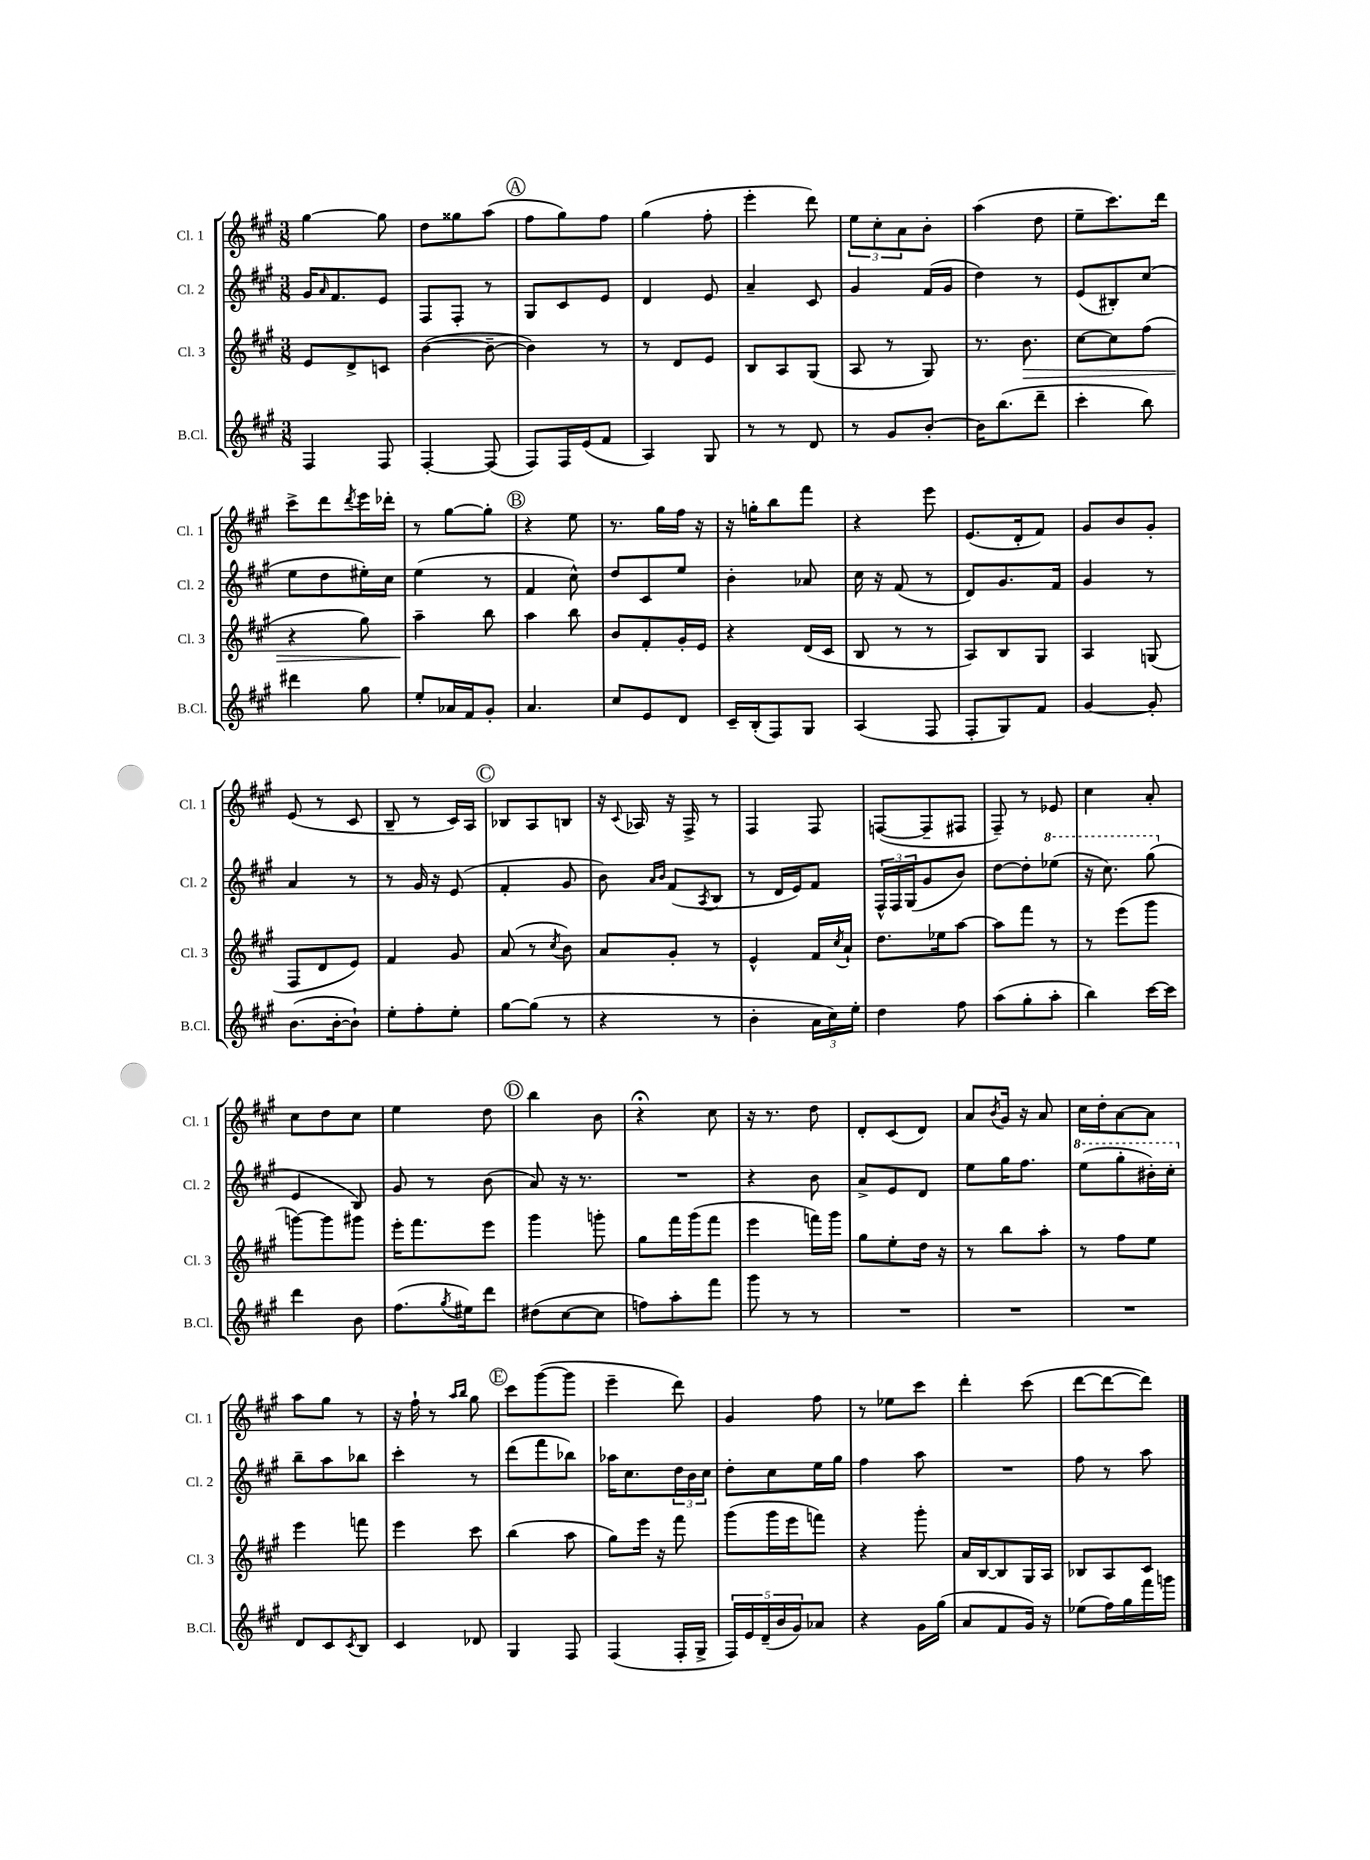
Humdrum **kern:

**kern	**kern	**dynam	**kern	**kern
*part4	*part3	*part3	*part2	*part1
*staff4	*staff3	*staff3	*staff2	*staff1
*I"B.Cl.	*I"Cl. 3	*	*I"Cl. 2	*I"Cl. 1
*I'B.Cl.	*I'Cl. 3	*	*I'Cl. 2	*I'Cl. 1
*clefG2	*clefG2	*	*clefG2	*clefG2
*k[f#c#g#]	*k[f#c#g#]	*	*k[f#c#g#]	*k[f#c#g#]
*M3/8	*M3/8	*	*M3/8	*M3/8
=70	=70	=70	=70	=70
4F#/	8e/L	.	16g#/KL	[4gg#\
.	.	.	16qqa/	.
.	.	.	8.f#/	.
.	8d^/	.	.	.
8F#/	8cn/J	.	8e/J	8gg#\]
=71	=71	=71	=71	=71
[4F#'/	([4b\	.	8F#/L	8dd\L
.	.	.	8F#'/J	8gg##X\
(8F#/]	8b~\_	.	8r	(8aa\J
!!LO:REH:place=s1:t=A
=72	=72	=72	=72	=72
8F#/L)	4b\])	.	8G#/L	8ff#\L
16F#/L	.	.	8c#/	8gg#\)
(16e/J	.	.	.	.
8f#/J	8r	.	8e/J	8ff#\J
=73	=73	=73	=73	=73
4A/)	8r	.	4d/	(4gg#\
.	8d/L	.	.	.
8G#/	8e/J	.	8e/	8ff#'\
=74	=74	=74	=74	=74
8r	8B/L	.	4a~/	4eee'\
8r	8A/	.	.	.
8d/	(8G#/J	.	8c#/	8ddd\)
=75	=75	=75	=75	=75
8r	8A/	.	4g#/	12ee\L
.	.	.	.	12cc#'\
8g#/L	8r	.	.	.
.	.	.	.	12a\
[8b'/J	8G#/)	.	(16f#/LL	8b'\J
.	.	.	16g#/JJ	.
=76	=76	=76	=76	=76
16b\KL]	8.r	.	4dd\)	(4aa\
(8.bb\	.	.	.	.
!	!	!LO:HP:b	!	!
.	8.b\	>	.	.
8ddd~\J	.	.	8r	8dd\
=77	=77	=77	=77	=77
4ccc#'\	[8cc#\L	.	(8e/L	8ee~\L
.	8cc#\]	.	8B#X'/)	8.ccc#\)
8bb\)	(8ff#\J	.	(8cc#/J	.
.	.	.	.	16ddd\Jk
!!LO:LB:g=z
=78	=78	=78	=78	=78
4ddd#X\	4r	.	8ee\L	8ccc#^\L
.	.	.	8dd\	8ddd\
.	.	.	.	8qddd/
8gg#\	8gg#\)	.	16ee#X'\L)	16eee\L
.	.	.	16cc#\JJ	16ddd-X'\JJ
=79	=79	=79	=79	=79
8ee'/L	4aa~\	.	(4ee\	8r
16a-X/L	.	.	.	[8gg#\L
16f#/J	.	.	.	.
8g#'/J	8bb\	]	8r	8gg#'\J]
!!LO:REH:place=s1:t=B
=80	=80	=80	=80	=80
4.a/	4aa\	.	4f#/	4r
.	8bb\	.	8cc#^^\)	8ee\
=81	=81	=81	=81	=81
8cc#/L	8b/L	.	8dd/L	8.r
8e/	8f#'/	.	8c#/	.
.	.	.	.	16gg#\LL
8d/J	16g#'/L	.	8ee/J	16ff#\JJ
.	16e/JJ	.	.	16r
=82	=82	=82	=82	=82
16c#~/LL	4r	.	4b'\	16r
(16B'/J	.	.	.	16ggn'\KL
8F#/)	.	.	.	8bb\
8G#/J	(16d/LL	.	8a-X/	8fff#\J
.	16c#/JJ	.	.	.
=83	=83	=83	=83	=83
(4A/	8B/	.	16cc#\	4r
.	.	.	16r	.
.	8r	.	(8f#/	.
8F#/	8r	.	8r	8eee\
=84	=84	=84	=84	=84
8F#'/L	8A/L)	.	8d/L)	(8.e/L
8G#/)	8B/	.	8.g#/	.
.	.	.	.	16d'/k
8f#/J	8G#/J	.	.	8f#/J)
.	.	.	16f#/Jk	.
=85	=85	=85	=85	=85
[4g#/	4A/	.	4g#/	8g#/L
.	.	.	.	8b/
8g#'/]	(8Gn/	.	8r	8g#'/J
!!LO:LB:g=z
=86	=86	=86	=86	=86
(8.b\L	8F#/L	.	4a/	(8e/
.	8d/	.	.	8r
[16b'\k	.	.	.	.
8b`\J])	8e/J)	.	8r	8c#/
=87	=87	=87	=87	=87
8ee'\L	4f#/	.	8r	8B~/
8ff#'\	.	.	16g#/	8r
.	.	.	16r	.
8ee'\J	8g#/	.	(8e/	16c#/LL)
.	.	.	.	16A/JJ
!!LO:REH:place=s1:t=C
=88	=88	=88	=88	=88
[8gg#\L	(8a/	.	4f#'/	8B-X/L
(8gg#\J]	8r	.	.	8A/
.	8qcc#/	.	.	.
8r	8b\)	.	8g#/	8Bn/J
=89	=89	=89	=89	=89
4r	8a/L	.	8b\)	16r
.	.	.	.	8qqc#/
.	.	.	.	16A-X/
.	.	.	16qqa/LL	.
.	.	.	16qqb/JJ	.
.	8g#'/J	.	(8f#/L	16r
.	.	.	.	16F#^/
.	.	.	8qA/	.
8r	8r	.	8B/J	8r
=90	=90	=90	=90	=90
4b'\	4e^^/	.	8r	4F#/
.	.	.	16d/LL	.
.	.	.	16e/J)	.
24a\LL	16f#/LL	.	8f#/J	8F#/
24cc#\)	.	.	.	.
.	8qcc#/	.	.	.
.	16a`/JJ	.	.	.
24ee'\JJ	.	.	.	.
=91	=91	=91	=91	=91
4dd\	8.dd\L	.	24F#^^/LL	([8Fn/L
.	.	.	24F#/	.
.	.	.	(24G#/J	.
.	.	.	8g#/	8F~/]
.	16ee-X\k	.	.	.
8ff#\	[8aa\J	.	8b/J)	8F#X/J
=92	=92	=92	=92	=92
(8aa\L	8aa\L]	.	[8dd\L	8F#~/)
8gg#'\	8fff#\J	.	8dd'\]	8r
*	*	*	*8va	*
8aa'\J	8r	.	(8eee-X\J	8e-X/
=93	=93	=93	=93	=93
4bb\)	8r	.	16r	4cc#\
.	.	.	8.ccc#\)	.
.	(8eee\L	.	.	.
[16ccc#\LL	8ggg#\J	.	(8ggg#\	8a'/
16ccc#\JJ]	.	.	.	.
!!LO:LB:g=z
=94	=94	=94	=94	=94
*	*	*	*X8va	*
4ddd\	[8gggn\L)	.	4e/	8cc#\L
.	8ggg\]	.	.	8dd\
8b\	8ggg#X\J	.	8B/)	8cc#\J
=95	=95	=95	=95	=95
(8.ff#\L	16eee'\KL	.	8g#/	4ee\
.	8.fff#\	.	.	.
.	.	.	8r	.
8qgg#/	.	.	.	.
16ee#X\k)	.	.	.	.
8ddd\J	8eee\J	.	(8b\	8dd\
!!LO:REH:place=s1:t=D
=96	=96	=96	=96	=96
(8dd#X\L	4ggg#\	.	8a/)	4bb\
[8cc#\	.	.	16r	.
.	.	.	8.r	.
8cc#\J]	8gggn'\	.	.	8b\
=97	=97	=97	=97	=97
8ffn\L)	8gg#\L	.	4.r	4r;<
8aa'\	16fff#\L	.	.	.
.	(16ggg#\J	.	.	.
8fff#\J	8fff#\J	.	.	8cc#\
=98	=98	=98	=98	=98
8ggg#\	4eee\	.	4r	16r
.	.	.	.	8.r
8r	.	.	.	.
8r	16fffn\LL)	.	8b\	8dd\
.	16ggg#\JJ	.	.	.
=99	=99	=99	=99	=99
4.r	8gg#\L	.	8a^/L	8d'/L
.	8ee'\	.	8e/	(8c#/
.	16dd\Jk	.	8d/J	8d/J)
.	16r	.	.	.
=100	=100	=100	=100	=100
4.r	8r	.	8ee\L	8a/L
.	.	.	.	8qb/
.	8bb\L	.	16gg#\K	16g#/Jk
.	.	.	8.ff#\J	16r
.	8aa'\J	.	.	8a/
=101	=101	=101	=101	=101
*	*	*	*8va	*
4.r	8r	.	(8eee\L	16cc#\LL
.	.	.	.	16dd'\J
.	8ff#\L	.	8ggg#'\	[8a\
.	8ee\J	.	16bb#X'\L)	8a\J]
.	.	.	16ccc#'\JJ	.
!!LO:LB:g=z
=102	=102	=102	=102	=102
*	*	*	*X8va	*
8d/L	4eee\	.	8bb~\L	8aa\L
8c#/	.	.	8aa\	8gg#\J
8qc#/	.	.	.	.
8B/J	8fffn\	.	8bb-X\J	8r
=103	=103	=103	=103	=103
4c#/	4eee\	.	4ccc#'\	16r
.	.	.	.	16ff#`\
.	.	.	.	8r
.	.	.	.	16qqaa/LL
.	.	.	.	16qqbb/JJ
8d-X/	8ccc#\	.	8r	8gg#\
!!LO:REH:place=s1:t=E
=104	=104	=104	=104	=104
4G#/	(4bb\	.	(8ddd\L	8ccc#\L
.	.	.	8fff#\	([8ggg#\
8F#/	8aa\	.	8bb-X\J)	8ggg#\J]
=105	=105	=105	=105	=105
(4F#/	8gg#\L)	.	16aa-X\KL	4eee~\
.	.	.	8.cc#\	.
.	16eee\Jk	.	.	.
.	16r	.	.	.
16F#'/LL	8fff#\	.	24dd\L	8ddd\)
.	.	.	24b\	.
16G#^/JJ	.	.	.	.
.	.	.	24cc#\JJ	.
=106	=106	=106	=106	=106
20F#/LL)	(8ggg#\L	.	8dd'\L	4g#/
20e/	.	.	.	.
(20d~/	.	.	.	.
.	16ggg#\L	.	8cc#\	.
20b/	.	.	.	.
.	16eee\J	.	.	.
20g#/J)	.	.	.	.
8a-X/J	8fffn\J)	.	16ee\L	8ff#\
.	.	.	16gg#\JJ	.
=107	=107	=107	=107	=107
4r	4r	.	4ff#\	8r
.	.	.	.	8ee-X\L
16g#\LL	8ggg#'\	.	8aa\	8ccc#\J
(16gg#\JJ	.	.	.	.
=108	=108	=108	=108	=108
8a/L	16a/LL	.	4.r	4ddd'\
.	[16B/J	.	.	.
8f#/	8B/]	.	.	.
16g#/Jk)	16G#/L	.	.	(8ccc#\
16r	16A/JJ	.	.	.
=109	=109	=109	=109	=109
(8ee-X\L	8B-X/L	.	8ff#\	[8ddd\L
16ff#\L)	8A/	.	8r	8ddd\_
16gg#\	.	.	.	.
16fff#\	8c#/J	.	8aa\	8ddd\J])
16gggn\JJ	.	.	.	.
==	==	==	==	==
*-	*-	*-	*-	*-
